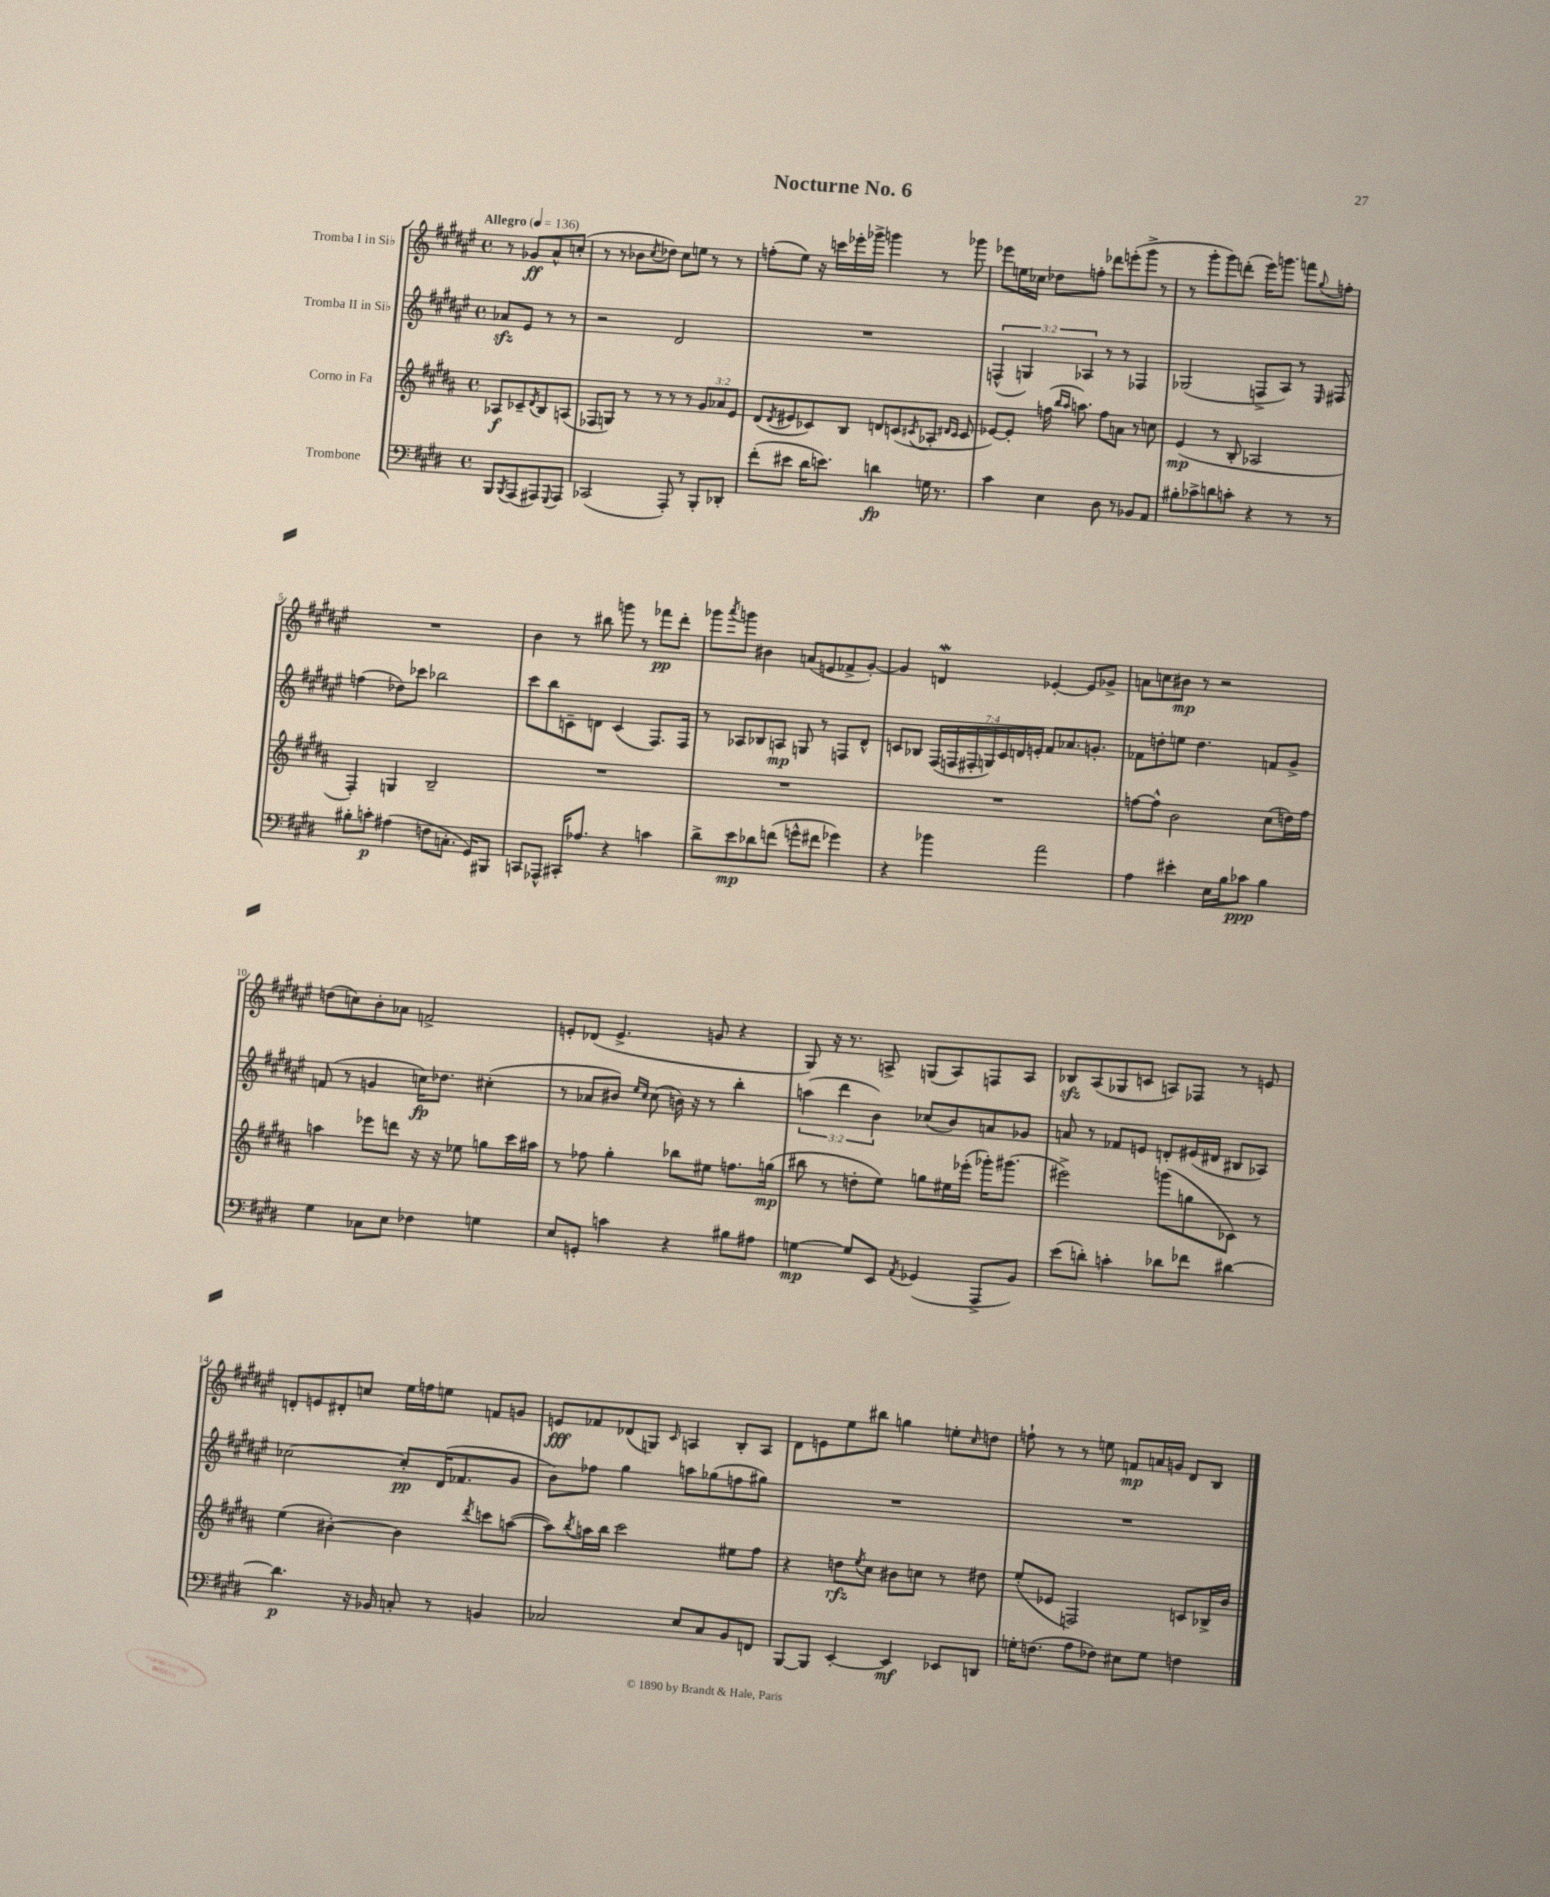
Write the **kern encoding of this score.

**kern	**kern	**kern	**kern
*staff4	*staff3	*staff2	*staff1
*clefF4	*clefG2	*clefG2	*clefG2
*k[f#c#g#d#]	*k[f#c#g#d#a#]	*k[f#c#g#d#a#e#]	*k[f#c#g#d#a#e#]
*M4/4	*M4/4	*M4/4	*M4/4
*met(c)	*met(c)	*met(c)	*met(c)
*MM136	*MM136	*MM136	*MM136
8BBB	8A-	8a-	8r
8qBBB	.	.	.
(8AAA	8c-~	8e#	8g-
.	8qd#	.	.
8AAA#)	8B	8r	8a#^^
8qqGGG#	.	.	.
8AAA#	(8A	8r	(8cc'
=	=	=	=
(2CC-	8F-	2r	8r
.	8G)	.	8r
.	8r	.	8b-
.	.	.	8qcc#
.	8r	.	8dd-)
8AAA')	8r	2d#	8cc#
8r	8r	.	8ee
8BBB'	12g#	.	8r
.	12a-	.	.
8DD-'	.	.	8r
.	12e	.	.
=	=	=	=
(8f#'	(8d#	1r	(8ff'
.	8qd#	.	.
8e#	8e#	.	8ee#)
16d#	8c-)	.	16r
8.e)	.	.	16ccc
.	8B	.	16eee-'
.	.	.	16ggg-^
4d	8d	.	4ggg
.	(8c	.	.
.	8qc#	.	.
16G	8A-'	.	8r
8.r	.	.	.
.	16qqd#	.	.
.	16qqc#	.	.
.	8c#	.	8ggg-
=	=	=	=
4c#	[8e-)	(6F^^	8eee-
.	8e-']	.	16ee
.	.	6G)	.
.	.	.	16cc-
4E	(16ff	.	8dd-
.	16qqbb	.	.
.	16qqaa#	.	.
.	8.aa)	.	.
.	.	6A-	.
.	.	.	8ff'
8D#	8ff	8r	8ddd-
8r	8a	8r	(8eee'
8BB-	8r	4F-	8ggg#^
8AA	8cc	.	8r
=	=	=	=
8B#'	(4e	(2G-	8r
8c-^	.	.	8ggg#'
8d	8r	.	8ggg#)
8c'	8B'	.	(8ddd'
4r	2A-	8F^	16eee#)
.	.	.	8.ggg
.	.	8A#)	.
8r	.	8r	8fff
.	.	16qqE#	8qqgg#
8r	.	8F#	8ff'
=	=	=	=
8B#'	4F#')	(4ff	1r
8c'	.	.	.
(4A#	4G	8dd-)	.
.	.	8ccc-	.
8F	2B~	2bb-	.
8.C'	.	.	.
16GG#)	.	.	.
8BBB#	.	.	.
=	=	=	=
8CC	1r	8ccc#	4b
8AAA-^^	.	8bb	.
16CC#'	.	8c~	8r
8.A-	.	.	.
.	.	8d	8bb#
4r	.	(4c	8ggg
.	.	.	8r
4c	.	8.F#)	8fff-
.	.	.	8ddd#'
.	.	16F#	.
=	=	=	=
8d#^	1r	8r	8ggg-
.	.	.	8qaaa#
8e	.	8A-	8ggg
8d-	.	8B-	4b#
(8f	.	8A	.
8g^^	.	8G	(8a
8f#	.	8r	8e
4g-)	.	8F	8f-^
.	.	8d#^^	[8g#')
=	=	=	=
4r	1r	8c	4g#]
.	.	8B-	.
4b-	.	(28F#	4d
.	.	28F	.
.	.	28F#'	.
.	.	28G)	.
.	.	28c	.
.	.	28d	.
.	.	28e'	.
2a	.	8f#	[4e-'
.	.	8.a-	.
.	.	.	8e-]
.	.	8.g'	.
.	.	.	8g-^
=	=	=	=
4A	[8ff	8f-	8a
.	8ff^^]	8dd'	8cc
4e#'	2b	8ee	8b#
.	.	4.dd	8r
16E	.	.	2r
16B	.	.	.
8c-	.	.	.
4B	(8cc#	8f	.
.	16dd)	8g#^	.
.	16ff	.	.
=	=	=	=
4G#	4aa	(8f	(8dd
.	.	8r	8cc)
8C-	8eee-	4g	8b'
8E	8ddd	.	8a-
4F-	16r	16cc)	2f^
.	16r	8.dd-	.
.	8ee-	.	.
4G	8gg	(4cc#'	.
.	16ccc#	.	.
.	16aa#	.	.
=	=	=	=
8E	8r	8r	8e'
8GG'	8ff-	8a-	(8d-
4c	4gg#'	8b#)	4.e^
.	.	16qqee#	.
.	.	16qqcc#	.
.	.	(8cc#	.
4r	8bb-	16b)	.
.	.	16r	.
.	8ee#	8r	8g
8B#	8.ff	4bb'	4r
8A#	.	.	.
.	(16gg	.	.
=	=	=	=
[4G	8bb#	(6aa	8G#)
.	8r	.	16r
.	.	6ddd#	.
.	.	.	8.r
8G]	8dd'	.	.
.	.	6b)	.
8EE	8ee)	.	8A^
8qAA	.	.	.
(4GG-	8gg	(8cc-	(8G
.	16ee#	8b)	8A)
.	(16eee-'	.	.
8AAA^	16ggg-')	8a	8F
.	(8.ggg#	.	.
8BB)	.	8g-	8A
=	=	=	=
(8e	2eee#^)	8a	8B-
8d')	.	8r	(8A#
4c'	.	8f-	8G-
.	.	8e	8c
8d-	(8ggg	8d'	8A)
8f-	8gg	(16e#	8F-
.	.	16d#	.
[4d#	8c-)	8B#	8r
.	8r	8A-)	8e
=	=	=	=
4.d#]	(4ee	[2cc-	8d'
.	.	.	8e
.	[4b#')	.	8d#'
16r	.	.	8cc
16BB-	.	.	.
8C'	4b#]	8cc-']	16ee#
.	.	.	16ff
8r	.	(16d#	8ee
.	.	8.f-	.
.	8qddd#	.	.
4BB	8ccc	.	8f
.	([8aa	8g#	8g
=	=	=	=
2C-	8aa])	8b)	8e
.	8qbb	.	.
.	16aa	8ff-	8f-
.	16bb	.	.
.	2ccc#	4gg#	(8d-
.	.	.	8G)
.	.	.	16qqc#
8E	.	8aa	4A
8C-	.	(8gg-	.
8BB	8ee#	8ff	8B'
8FF	8ff#	8gg#)	8A
=	=	=	=
[8BBB	4r	1r	8d#
8BBB]	.	.	8e
[4EE'	8dd	.	8ee#
.	8qee	.	.
.	8cc#	.	8bb#
4EE]	8b#	.	4gg
.	8cc	.	.
8EE-	8r	.	8ee'
.	.	.	16qqcc#
8DD	8dd#	.	8dd
=	=	=	=
16G'	(8ee'	1r	8ff`
(8.F	.	.	.
.	8e-	.	8r
8A	2F)	.	8r
8F-)	.	.	8ee
8E#	.	.	8f
8G	.	.	16a
.	.	.	16g
4F	8c	.	8d#
.	16B-^	.	8B
.	16b	.	.
==	==	==	==
*-	*-	*-	*-
